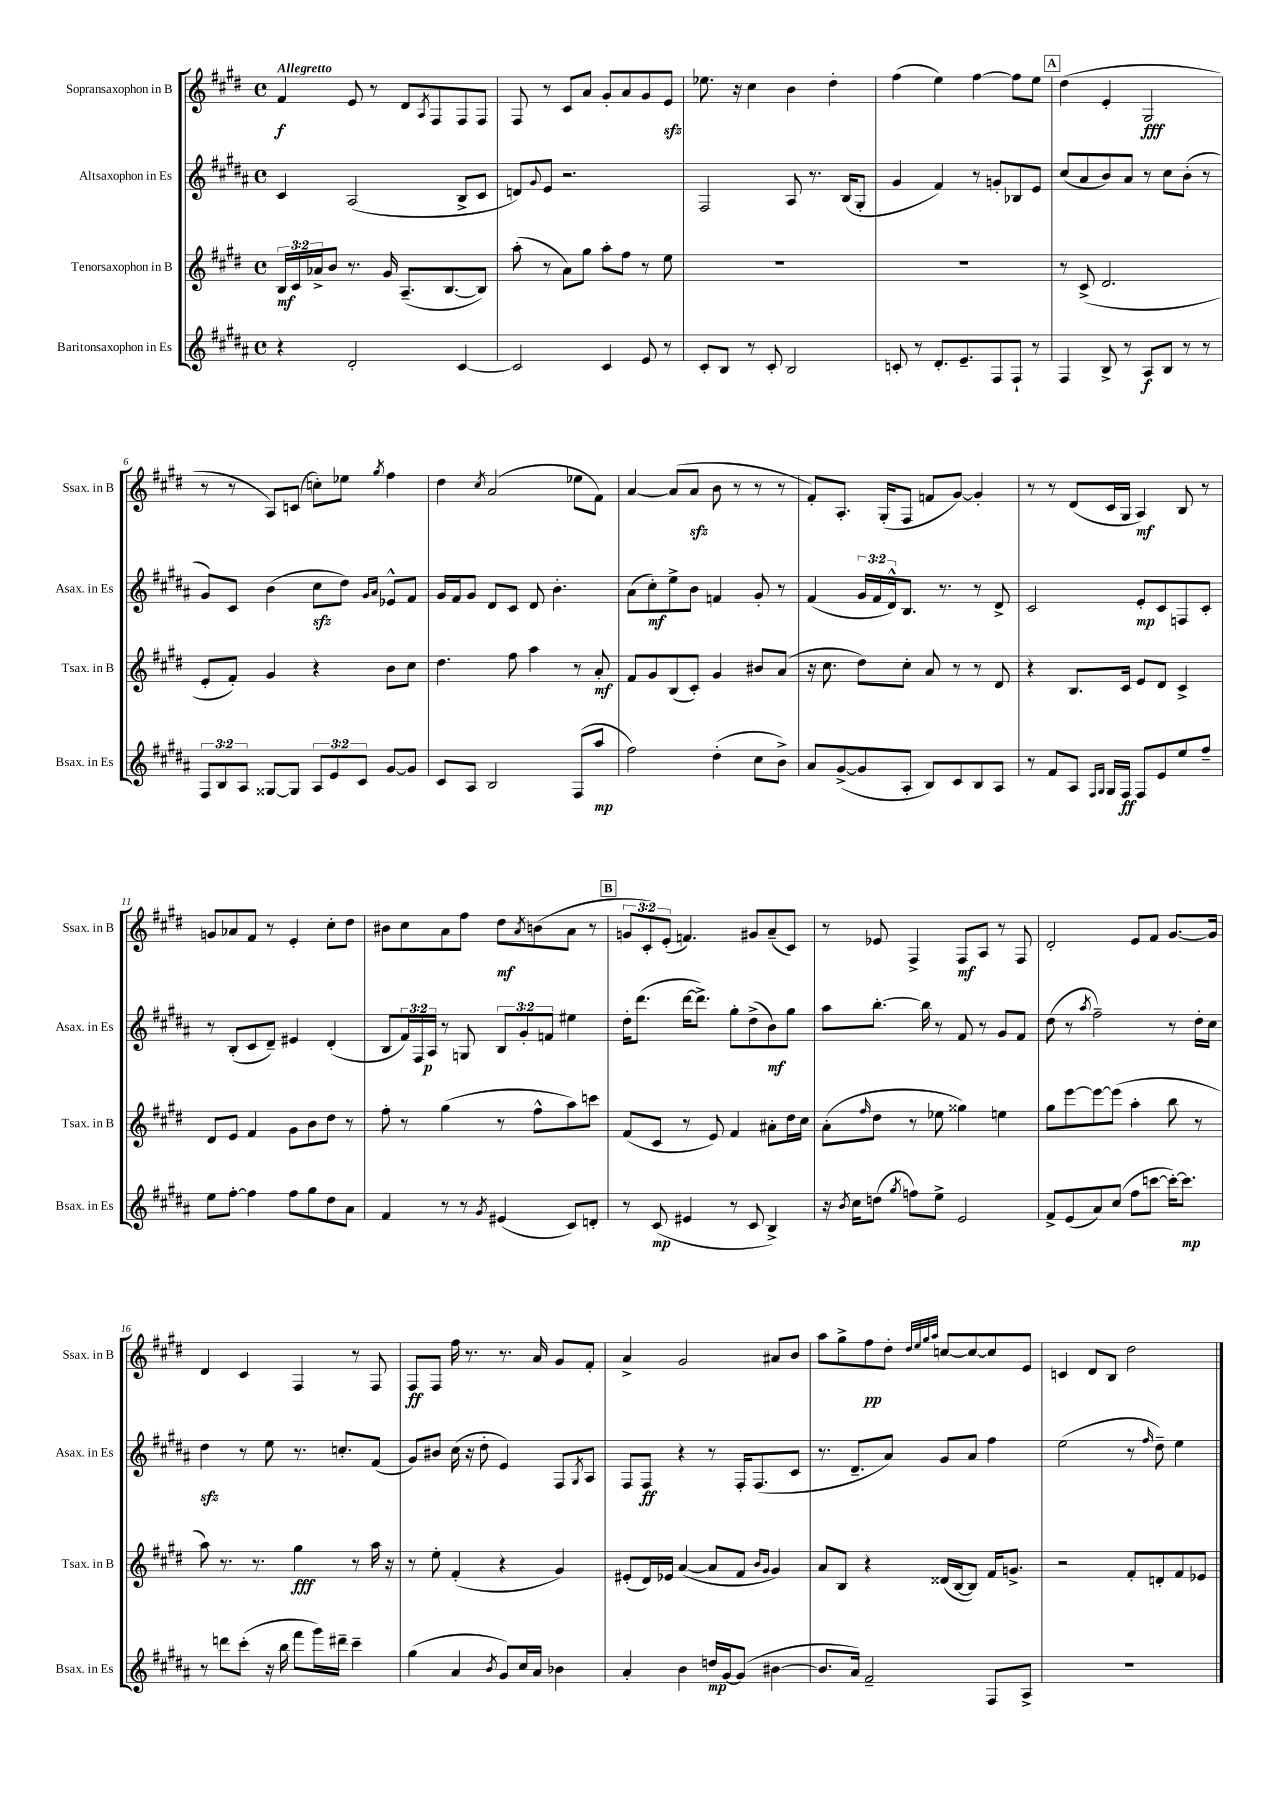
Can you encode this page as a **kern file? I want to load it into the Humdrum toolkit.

**kern	**dynam	**kern	**dynam	**kern	**dynam	**kern	**dynam
*part4	*part4	*part3	*part3	*part2	*part2	*part1	*part1
*staff4	*staff4	*staff3	*staff3	*staff2	*staff2	*staff1	*staff1
*I"Baritonsaxophon in Es	*	*I"Tenorsaxophon in B	*	*I"Altsaxophon in Es	*	*I"Sopransaxophon in B	*
*I'Bsax. in Es	*	*I'Tsax. in B	*	*I'Asax. in Es	*	*I'Ssax. in B	*
*clefG2	*	*clefG2	*	*clefG2	*	*clefG2	*
*k[f#c#g#d#a#]	*	*k[f#c#g#d#]	*	*k[f#c#g#d#a#]	*	*k[f#c#g#d#]	*
*M4/4	*	*M4/4	*	*M4/4	*	*M4/4	*
*met(c)	*	*met(c)	*	*met(c)	*	*met(c)	*
=1	=1	=1	=1	=1	=1	=1	=1
!	!	!	!	!	!	!LO:TX:a:B:t=Allegretto	!
4r	.	24B/LL	mf	4c#/	.	4f#/	f
.	.	24c#/	.	.	.	.	.
.	.	24a-X^/J	.	.	.	.	.
.	.	8b/J	.	.	.	.	.
2d#'/	.	8.r	.	(2A#/	.	8e/	.
.	.	.	.	.	.	8r	.
.	.	16g#/	.	.	.	.	.
.	.	(8.A~/L	.	.	.	8d#/L	.
.	.	.	.	.	.	8qA/	.
.	.	.	.	.	.	8F#/	.
.	.	[8.B/	.	.	.	.	.
[4c#/	.	.	.	8B^/L	.	8F#/	.
.	.	8B/J])	.	8c#/J	.	8F#/J	.
=2	=2	=2	=2	=2	=2	=2	=2
2c#/]	.	(8aa'\	.	8dn/L)	.	8F#/	.
.	.	.	.	8qqg#/	.	.	.
.	.	8r	.	8e/J	.	8r	.
.	.	8a\L)	.	2.r	.	8c#/L	.
.	.	8gg#\J	.	.	.	8a/J	.
4c#/	.	8aa'\L	.	.	.	8g#'/L	.
.	.	8ff#\J	.	.	.	8a/	.
8e/	.	8r	.	.	.	8g#/	.
8r	.	8ee\	.	.	.	8ezz/J	.
=3	=3	=3	=3	=3	=3	=3	=3
8c#'/L	.	1r	.	2F#/	.	8.ee-X\	.
8B/J	.	.	.	.	.	.	.
.	.	.	.	.	.	16r	.
8r	.	.	.	.	.	4cc#\	.
8c#'/	.	.	.	.	.	.	.
2B/	.	.	.	8A#/	.	4b\	.
.	.	.	.	8.r	.	.	.
.	.	.	.	.	.	4dd#'\	.
.	.	.	.	(16B/KL	.	.	.
.	.	.	.	8G#'/J	.	.	.
=4	=4	=4	=4	=4	=4	=4	=4
8cn'/	.	1r	.	4g#/	.	(4ff#\	.
8r	.	.	.	.	.	.	.
8.d#'/L	.	.	.	4f#/)	.	4ee\)	.
8.e~/	.	.	.	.	.	.	.
.	.	.	.	8r	.	[4ff#\	.
8F#/	.	.	.	8gn'/L	.	.	.
8F#`/J	.	.	.	8B-X/	.	8ff#\L]	.
8r	.	.	.	8e/J	.	8ee\J	.
!!LO:REH:place=s1:t=A
=5	=5	=5	=5	=5	=5	=5	=5
4F#/	.	8r	.	(8cc#/L	.	(4dd#\	.
.	.	(8c#^/	.	8a#/	.	.	.
8B^/	.	2.d#/	.	8b/)	.	4e'/	.
8r	.	.	.	8a#/J	.	.	.
8A#/L	f	.	.	8r	.	2G#/	fff
8B/J	.	.	.	8cc#\L	.	.	.
8r	.	.	.	(8b'\J	.	.	.
8r	.	.	.	8r	.	.	.
!!LO:LB:g=z
=6	=6	=6	=6	=6	=6	=6	=6
12F#/L	.	8e'/L	.	8g#/L)	.	8r	.
12B/	.	.	.	.	.	.	.
.	.	8f#'/J)	.	8c#/J	.	8r	.
12A#/J	.	.	.	.	.	.	.
[8G##X/L	.	4g#/	.	(4b\	.	8A/L)	.
8G##/J]	.	.	.	.	.	(8cn/J	.
12A#/L	.	4r	.	8cc#zz\L	.	8ccn'\L)	.
12e/	.	.	.	.	.	.	.
.	.	.	.	8dd#\J)	.	8ee-X\J	.
12c#/J	.	.	.	.	.	.	.
.	.	.	.	16qqg#/LL	.	.	.
.	.	.	.	16qqa#/JJ	.	8qgg#/	.
[8g#/L	.	8b\L	.	8e-X^^/L	.	4ff#\	.
8g#/J]	.	8cc#\J	.	8f#/J	.	.	.
=7	=7	=7	=7	=7	=7	=7	=7
8c#/L	.	4.dd#\	.	16g#/LL	.	4dd#\	.
.	.	.	.	16f#/J	.	.	.
8A#/J	.	.	.	8g#/J	.	.	.
.	.	.	.	.	.	8qcc#/	.
2B/	.	.	.	8d#/L	.	(2a/	.
.	.	8ff#\	.	8c#/J	.	.	.
.	.	4aa\	.	8d#/	.	.	.
.	.	.	.	4.b'\	.	.	.
(8F#/L	.	8r	.	.	.	8ee-X\L	.
8aa#/J	mp	8a'/	mf	.	.	8f#\J)	.
=8	=8	=8	=8	=8	=8	=8	=8
2ff#\)	.	8f#/L	.	(8a#\L	.	[4a/	.
.	.	8g#/	.	8cc#'\)	mf	.	.
.	.	(8B/	.	8ee^\	.	(8a/L]	.
.	.	8c#'/J)	.	8b\J	.	8azz/J	.
(4dd#'\	.	4g#/	.	4fn/	.	8b\	.
.	.	.	.	.	.	8r	.
8cc#\L	.	8b#X/L	.	8g#'/	.	8r	.
8b^\J)	.	(8a/J	.	8r	.	8r	.
=9	=9	=9	=9	=9	=9	=9	=9
8a#/L	.	16r	.	(4f#/	.	8f#'/L)	.
.	.	8.cc#\	.	.	.	.	.
([8g#^/	.	.	.	.	.	8.A'/J	.
8g#/]	.	8dd#\L)	.	24g#/LL	.	.	.
.	.	.	.	24f#/	.	.	.
.	.	.	.	.	.	(16G#'/KL	.
.	.	.	.	24d#^^/J)	.	.	.
8A#'/J	.	8cc#'\J	.	8.B/J	.	8F#/J	.
8B/L)	.	8a/	.	.	.	8fn/L	.
.	.	.	.	8.r	.	.	.
8c#/	.	8r	.	.	.	[8g#/J)	.
8B/	.	8r	.	8r	.	4g#'/]	.
8A#/J	.	8d#/	.	8d#^/	.	.	.
=10	=10	=10	=10	=10	=10	=10	=10
8r	.	4r	.	2c#/	.	8r	.
8f#/L	.	.	.	.	.	8r	.
8A#/J	.	8.B/L	.	.	.	(8d#/L	.
16qqF#/LL	.	.	.	.	.	.	.
16qqG#/JJ	.	.	.	.	.	.	.
16G#/LL	.	.	.	.	.	16c#/L	.
16F#/JJ	ff	16c#/Jk	.	.	.	16G#/JJ	.
8F#/L	.	8e/L	.	8e'/L	mp	4A/)	mf
8e/	.	8d#/J	.	8c#/	.	.	.
8ee/	.	4c#^/	.	8Fn/	.	8B/	.
8ff#~/J	.	.	.	8c#'/J	.	8r	.
!!LO:LB:g=z
=11	=11	=11	=11	=11	=11	=11	=11
8ee\L	.	8d#/L	.	8r	.	8gn/L	.
[8ff#'\J	.	8e/J	.	(8B'/L	.	8a-X/	.
4ff#\]	.	4f#/	.	8c#/	.	8f#/J	.
.	.	.	.	8d#~/J)	.	8r	.
8ff#\L	.	8g#\L	.	4e#X/	.	4e'/	.
8gg#\	.	8b\	.	.	.	.	.
8dd#\	.	8dd#\J	.	(4d#'/	.	8cc#'\L	.
8a#\J	.	8r	.	.	.	8dd#\J	.
=12	=12	=12	=12	=12	=12	=12	=12
4f#/	.	8ff#'\	.	8B/L	.	8b#X\L	.
.	.	8r	.	24f#/L)	.	8cc#\	.
.	.	.	.	24F#/	.	.	.
.	.	.	.	24A#/JJ	p	.	.
8r	.	(4gg#\	.	8r	.	8a\	.
8r	.	.	.	8Gn/	.	8ff#\J	.
8qg#/	.	.	.	.	.	.	.
(4e#X/	.	8r	.	12B/L	.	8dd#\L	mf
.	.	.	.	12g#'/	.	.	.
.	.	.	.	.	.	8qa/	.
.	.	8ff#^^\L	.	.	.	(8bn\	.
.	.	.	.	12fn/J	.	.	.
8c#/L)	.	8aa\)	.	4ee#X\	.	8a\J	.
8dn'/J	.	8cccn\J	.	.	.	8r	.
!!LO:REH:place=s1:t=B
=13	=13	=13	=13	=13	=13	=13	=13
8r	.	(8f#/L	.	16dd#'\KL	.	12gn/L	.
.	.	.	.	(8.ddd#\J	.	.	.
.	.	.	.	.	.	12c#'/)	.
(8c#/	mp	8c#/J	.	.	.	.	.
.	.	.	.	.	.	(12e'/J	.
4e#X/	.	8r	.	[16ddd#\KL	.	4.fn/)	.
.	.	.	.	8.ddd#^\J])	.	.	.
.	.	8e/)	.	.	.	.	.
8r	.	4f#/	.	8gg#'\L	.	.	.
8c#/	.	.	.	(8dd#^\	.	8g#X/L	.
4B^/)	.	8a#X'\L	.	8b\)	mf	(8a~/	.
.	.	16dd#\L	.	8gg#\J	.	8c#/J)	.
.	.	16cc#\JJ	.	.	.	.	.
=14	=14	=14	=14	=14	=14	=14	=14
16r	.	(8a'\L	.	8aa#\L	.	8r	.
8qb/	.	.	.	.	.	.	.
16cc#\KL	.	.	.	.	.	.	.
.	.	16qqff#/	.	.	.	.	.
(8ddn\J	.	8dd#\J	.	[8.bb'\J	.	8e-X/	.
8qgg#/	.	.	.	.	.	.	.
8ffn\L)	.	8r	.	.	.	4F#^/	.
.	.	.	.	16bb\]	.	.	.
8ee^\J	.	8ee-X\	.	8r	.	.	.
2e/	.	4gg##X\)	.	8f#/	.	8F#/L	mf
.	.	.	.	8r	.	8A/J	.
.	.	4een\	.	8g#/L	.	8r	.
.	.	.	.	8f#/J	.	8F#/	.
=15	=15	=15	=15	=15	=15	=15	=15
8f#^/L	.	8gg#\L	.	(8dd#\	.	2d#'/	.
(8e/	.	[8eee\	.	8r	.	.	.
.	.	.	.	8qaa#/	.	.	.
8a#/)	.	8eee\_	.	2ff#~\)	.	.	.
(8cc#/J	.	(8eee\J]	.	.	.	.	.
8ff#\L	.	4aa'\	.	.	.	8e/L	.
[8cccn\J	.	.	.	.	.	8f#/J	.
16ccc'\KL_)	.	8bb\	.	8r	.	[8.g#/L	.
8.ccc\J]	mp	.	.	.	.	.	.
.	.	8r	.	16dd#'\LL	.	.	.
.	.	.	.	16cc#\JJ	.	16g#/Jk]	.
!!LO:LB:g=z
=16	=16	=16	=16	=16	=16	=16	=16
8r	.	8aa\)	.	4dd#zz\	.	4d#/	.
8dddn\L	.	8.r	.	.	.	.	.
(8ccc#'\J	.	.	.	8r	.	4c#/	.
.	.	8.r	.	.	.	.	.
16r	.	.	.	8ee\	.	.	.
16bb\	.	.	.	.	.	.	.
8fff#\L	.	4gg#\	fff	8.r	.	4F#/	.
16ggg#\L)	.	.	.	.	.	.	.
16ddd#X~\JJ	.	.	.	8.ccn'/L	.	.	.
4ccc#~\	.	8r	.	.	.	8r	.
.	.	16aa\	.	(8f#/J	.	8F#/	.
.	.	16r	.	.	.	.	.
=17	=17	=17	=17	=17	=17	=17	=17
(4gg#\	.	8r	.	8g#/L)	.	8F#/L	ff
.	.	8ee'\	.	8b#X/J	.	8F#/J	.
4a#/	.	(4f#'/	.	(16cc#\	.	16ff#\	.
.	.	.	.	16r	.	8.r	.
.	.	.	.	8dd#'\	.	.	.
8qb/	.	.	.	.	.	.	.
8g#/L)	.	4r	.	4e/)	.	8.r	.
16cc#/L	.	.	.	.	.	.	.
16a#/JJ	.	.	.	.	.	16a/	.
4b-X\	.	4g#/)	.	8F#/L	.	8g#/L	.
.	.	.	.	8qG#/	.	.	.
.	.	.	.	8A#/J	.	8f#'/J	.
=18	=18	=18	=18	=18	=18	=18	=18
4a#'/	.	(8e#X'/L	.	8F#/L	.	4a^/	.
.	.	16d#/L)	.	8F#/J	ff	.	.
.	.	16e-X/JJ	.	.	.	.	.
4b\	.	([4a/	.	4r	.	2g#/	.
16ddn/LL	mp	8a/L]	.	8r	.	.	.
[16g#/J	.	.	.	.	.	.	.
(8g#/J]	.	8f#/J	.	16F#'/KL	.	.	.
.	.	.	.	(8.F#/	.	.	.
.	.	16qqb/LL	.	.	.	.	.
.	.	16qqg#/JJ	.	.	.	.	.
[4b#X\	.	4g#/)	.	.	.	8a#X/L	.
.	.	.	.	8c#/J	.	8b/J	.
=19	=19	=19	=19	=19	=19	=19	=19
8.b#/L]	.	8a/L	.	8.r	.	8aa\L	.
.	.	8B/J	.	.	.	8gg#^\	.
16a#/Jk)	.	.	.	8.d#~/L	.	.	.
2f#~/	.	4r	.	.	.	8ff#\	pp
.	.	.	.	8a#/J)	.	8dd#'\J	.
.	.	.	.	.	.	32qqdd#/LLL	.
.	.	.	.	.	.	32qqee/	.
.	.	.	.	.	.	32qqgg#/	.
.	.	.	.	.	.	32qqaa/JJJ	.
.	.	(16d##X/LL	.	8g#/L	.	[8ccn/L	.
.	.	[16B/J	.	.	.	.	.
.	.	8B/J])	.	8a#/J	.	8cc/_	.
8F#/L	.	16f#/KL	.	4ff#\	.	8cc/]	.
.	.	8.gn^/J	.	.	.	.	.
8A#^/J	.	.	.	.	.	8e/J	.
=20	=20	=20	=20	=20	=20	=20	=20
1r	.	2r	.	(2ee\	.	4cn/	.
.	.	.	.	.	.	8d#/L	.
.	.	.	.	.	.	8B/J	.
.	.	8f#'/L	.	8r	.	2dd#\	.
.	.	.	.	16qqff#/	.	.	.
.	.	8dn'/	.	8dd#~\)	.	.	.
.	.	8f#/	.	4ee\	.	.	.
.	.	8e-X/J	.	.	.	.	.
==	==	==	==	==	==	==	==
*-	*-	*-	*-	*-	*-	*-	*-
